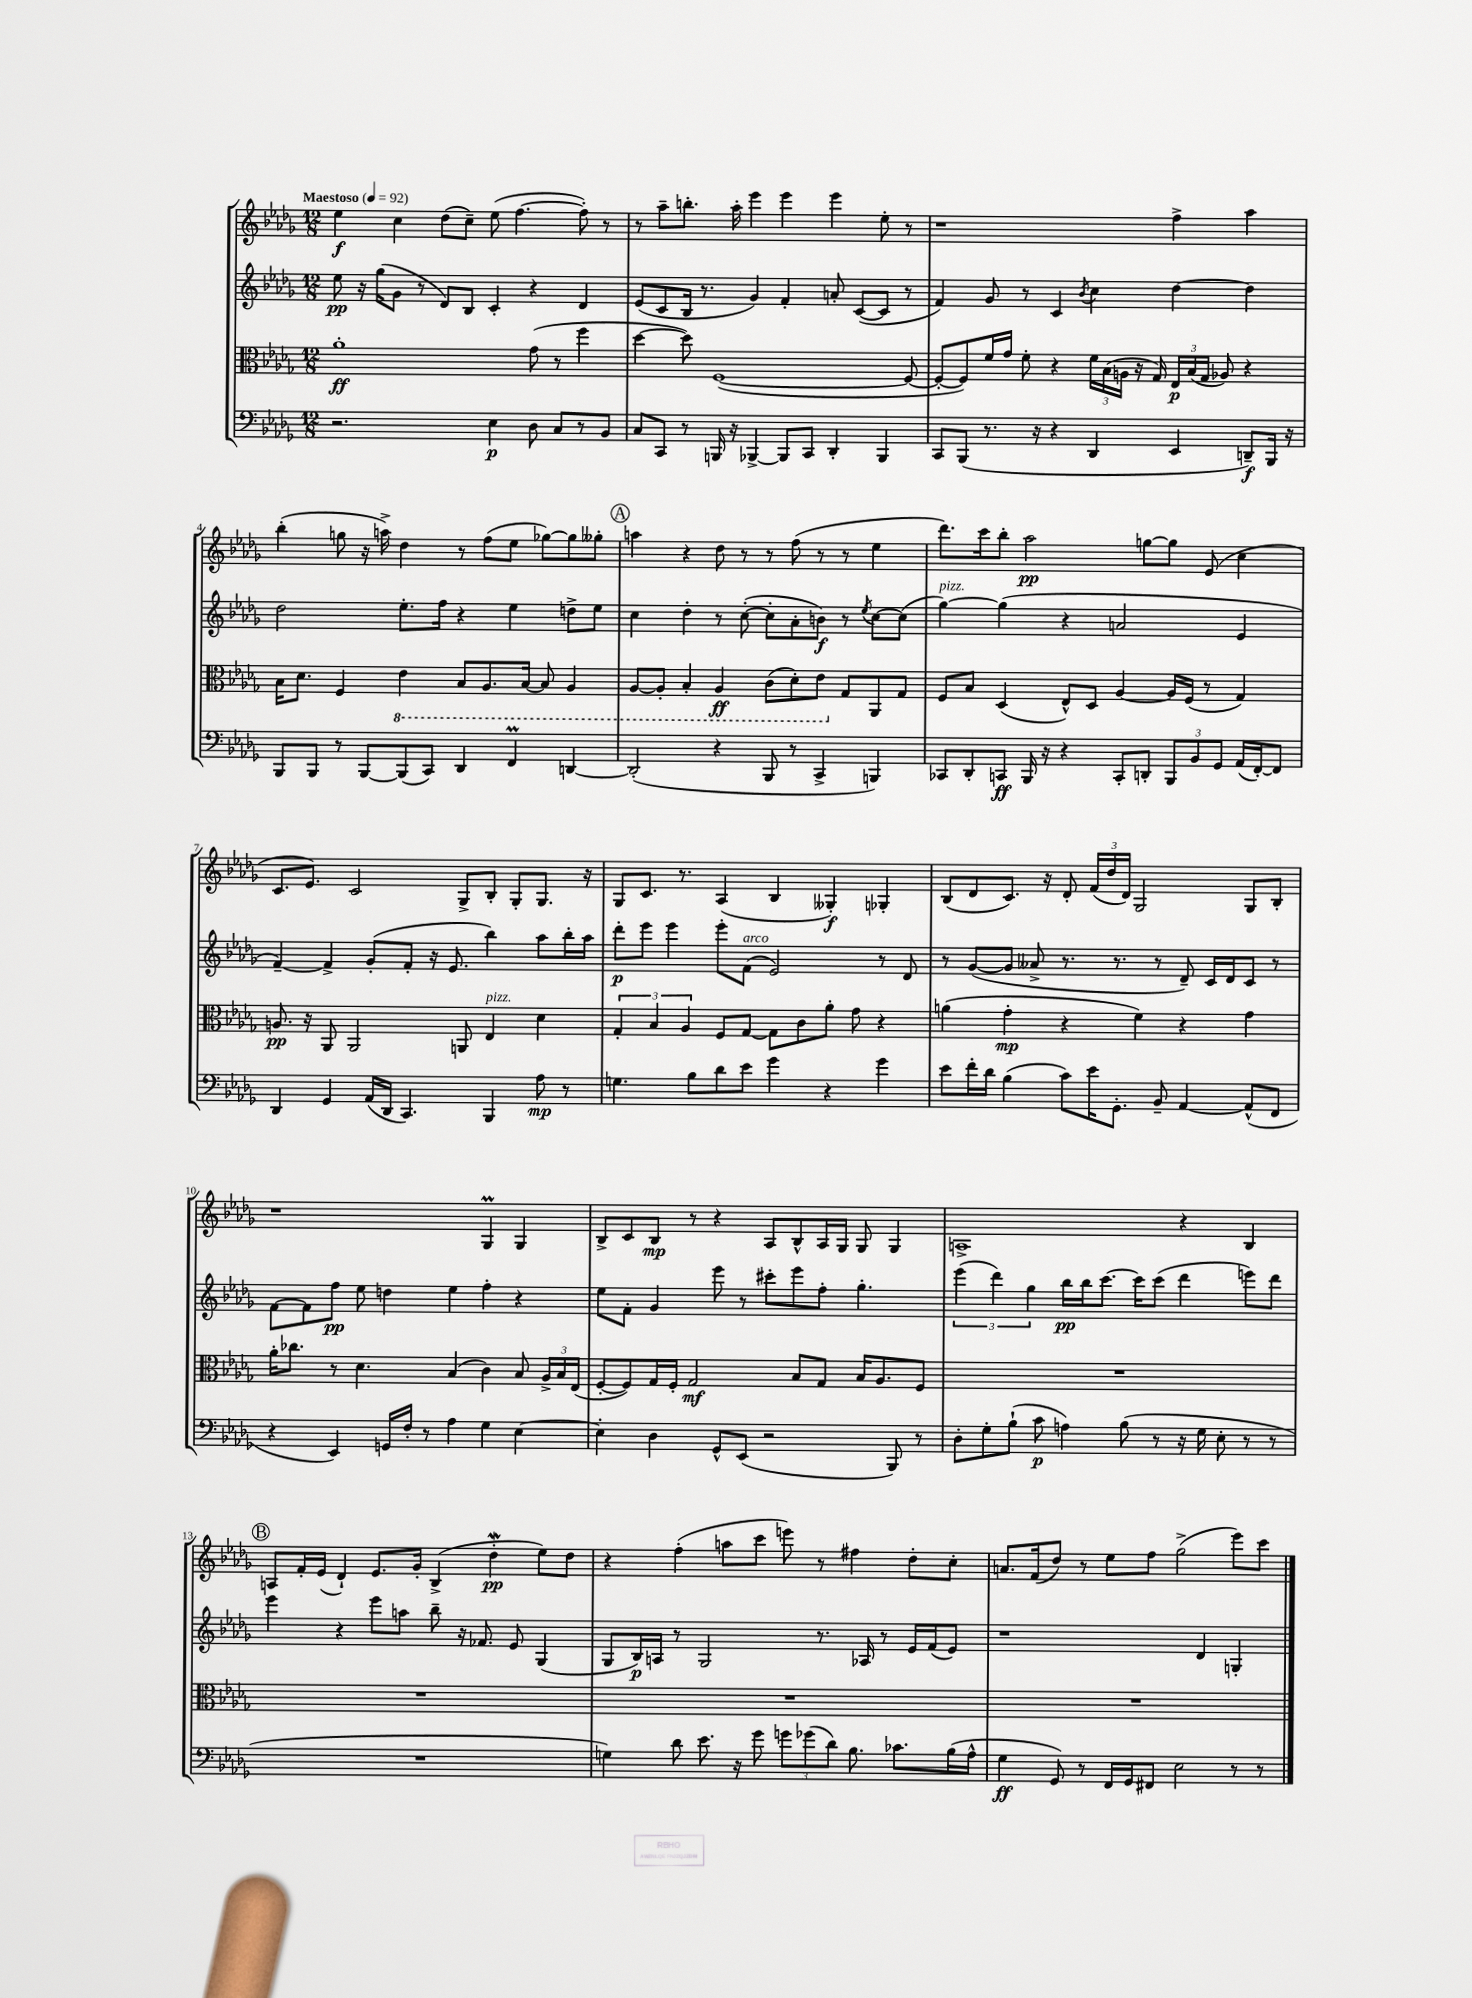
<<
\new StaffGroup <<
\new Staff = "s0" {
    \clef treble \key des \major \numericTimeSignature \time 12/8 \tempo "Maestoso" 4 = 92
    \autoBeamOff ees''4\f c''4 des''8[( c''8]--) ees''8( f''4.~ f''8-.) r8 |
    r8 aes''8[-- b''8.]-. aes''16-. ees'''4 ees'''4 ees'''4 ees''8-. r8 |
    r1 f''4-> aes''4 |
    bes''4-.( g''8 r16 a''16->) des''4 r8 f''8[( ees''8] ges''8[~) ges''8 geses''8]-. |
    \mark \markup { \circle "A" } a''4 r4 des''8 r8 r8 f''8( r8 r8 ees''4 |
    des'''8.[) c'''16 bes''8]-. aes''2\pp g''8[~ g''8] ees'8( c''4 |
    c'8.[ ees'8.]) c'2 ges8[-> bes8]-. ges8[-. ges8.] r16 |
    ges8[ c'8.] r8. aes4( bes4 geses4-.\f) ges4-. |
    bes8[( des'8 c'8.]) r16 des'8-. \tuplet 3/2 { f'16[( des''16 des'16]) } ges2 ges8[ bes8]-. |
    r1 ges4\prall ges4 |
    bes8[-> c'8 bes8]\mp r8 r4 aes8[ bes8-^ aes16 ges16] ges8 ges4 |
    a1-> r4 bes4 |
    \mark \markup { \circle "B" } a8[ f'16-. ees'16]( des'4-!) ees'8.[ ges'16]-. bes4->( des''4-.\mordent\pp ees''8[) des''8] |
    r4 f''4-.( a''8[ c'''8] e'''8) r8 fis''4 des''8[-. c''8]-. |
    a'8.[ f'16( des''8]) r8 ees''8[ f''8] ges''2->( ees'''8[) c'''8] \bar "|." |
}
\new Staff = "s1" {
    \clef treble \key des \major \numericTimeSignature \time 12/8
    \autoBeamOff ees''8\pp r16 ges''16[( ges'8] r8 des'8[) bes8] c'4-. r4 des'4 |
    ees'8[( c'8 bes16] r8. ges'4) f'4-. a'8-. c'8[~( c'8] r8 |
    f'4) ges'8 r8 c'4 \acciaccatura { bes'8 } c''4 des''4~ des''4 |
    des''2 ees''8.[-. f''16] r4 ees''4 d''8[-> ees''8] |
    \mark \markup { \circle "A" } c''4 des''4-. r8 c''8~-.( c''8[-. aes'8-. b'8]\f) r8 \acciaccatura { ees''8 } c''8[~ c''8]( |
    ges''4~^\markup { \italic "pizz." }) ges''4( r4 a'2 ees'4 |
    f'4~--) f'4-> ges'8[-.( f'8]-. r16 ees'8. bes''4) aes''8[ bes''16-. aes''16] |
    des'''8[-.\p ees'''8] ees'''4 ees'''8[-. f'8]^\markup { \italic "arco" }( ees'2) r8 des'8 |
    r8 ges'8[~( ges'8] aeses'8-> r8. r8. r8 des'8--) c'16[ des'16 c'8] r8 |
    f'8[~ f'8 f''8]\pp ees''8 d''4 ees''4 f''4-. r4 |
    ees''8[ f'8]-. ges'4 ees'''8 r8 cis'''8[-. ees'''8 f''8]-. ges''4.-. |
    \tuplet 3/2 { ees'''4( des'''4) ges''4 } bes''16[\pp bes''16 c'''8.]~ c'''16[ c'''8]( des'''4 e'''8[) des'''8] |
    \mark \markup { \circle "B" } ees'''4 r4 ees'''8[ a''8] bes''8-- r16 fes'8. ees'8 ges4( |
    ges8[ bes16\p) a16] r8 ges2 r8. aes16 r8 ees'16[ f'16( ees'8]) |
    r1 des'4 g4-. \bar "|." |
}
\new Staff = "s2" {
    \clef alto \key des \major \numericTimeSignature \time 12/8
    \autoBeamOff aes'1-.\ff ges'8( r8 f''4 |
    des''4~ des''8) f1~( f8~ |
    f8[~-. f8) f'16 ges'16] f'8-. r4 \tuplet 3/2 { f'16[ bes16( a16] } r16 ges16) \tuplet 3/2 { ees16[\p bes16( ges16] } aes8) r4 |
    bes16[ des'8.] f4 \ottava #-1 ees4 bes,8[ aes,8. bes,16]~ bes,8 aes,4 |
    \mark \markup { \circle "A" } aes,8[~ aes,8]-. bes,4-. aes,4\ff c8[( des8-.) ees8] \ottava #0 ges8[ aes,8 ges8] |
    f8[ bes8] des4( ees8[-^) des8] aes4~ aes16[ f16]( r8 ges4) |
    a8.\pp r16 aes,8 aes,2 a,8 ees4^\markup { \italic "pizz." } des'4 |
    \tuplet 3/2 { ges4-. bes4 aes4 } f8[ ges8]~ ges8[ c'8 aes'8]-. ges'8 r4 |
    a'4( ges'4-.\mp r4 f'4) r4 ges'4 |
    aes'16[-. ces''8.] r8 des'4. bes4( c'4) bes8 \tuplet 3/2 { aes16[-> bes16 ees16]( } |
    f8[~-. f8) ges16 f16]-. ges2\mf bes8[ ges8] bes16[ aes8. f8] |
    R1. |
    \mark \markup { \circle "B" } R1. |
    R1. |
    R1. \bar "|." |
}
\new Staff = "s3" {
    \clef bass \key des \major \numericTimeSignature \time 12/8
    \autoBeamOff r2. ees4\p des8 c8[ r8 bes,8] |
    c8[ c,8] r8 b,,16 r16 bes,,4~-> bes,,8[ c,8] des,4-. bes,,4 |
    c,8[ bes,,8]( r8. r16 r4 des,4 ees,4 d,8[--\f) bes,,16] r16 |
    bes,,8[ bes,,8] r8 bes,,8[~ bes,,8( c,8]) des,4 f,4\prall d,4~ |
    \mark \markup { \circle "A" } d,2-.( r4 bes,,8 r8 c,4-> b,,4) |
    ces,8[ des,8-. c,8]\ff bes,,16 r16 r4 c,8[-. d,8]-. \tuplet 3/2 { bes,,8[ bes,8 ges,8] } aes,16[( f,16~-.) f,8] |
    des,4 ges,4 aes,16[( des,16] c,4.) bes,,4 aes8\mp r8 |
    g4. bes8[ des'8 ees'8] ges'4 r4 ges'4 |
    ees'8[ f'16-. des'16] bes4( c'8[) ees'16 ges,8.]-. bes,8-- aes,4~ aes,8[-^( f,8] |
    r4 ees,4) g,16[ f16]-. r8 aes4 ges4 ees4~ |
    ees4-. des4 ges,8[-^ ees,8]( r2 bes,,8) r8 |
    des8[-. ges8-. bes8]-!( c'8\p a4) bes8( r8 r16 ges16 ees8-. r8 r8 |
    \mark \markup { \circle "B" } R1. |
    g4) des'8 ees'8. r16 ges'8 \tuplet 3/2 { g'8[ ges'8( des'8]) } bes8. ces'8.[ bes16( aes16]-^ |
    ges4\ff ges,8) r8 f,16[ ges,16 fis,8] ees2 r8 r8 \bar "|." |
}
>>
>>
